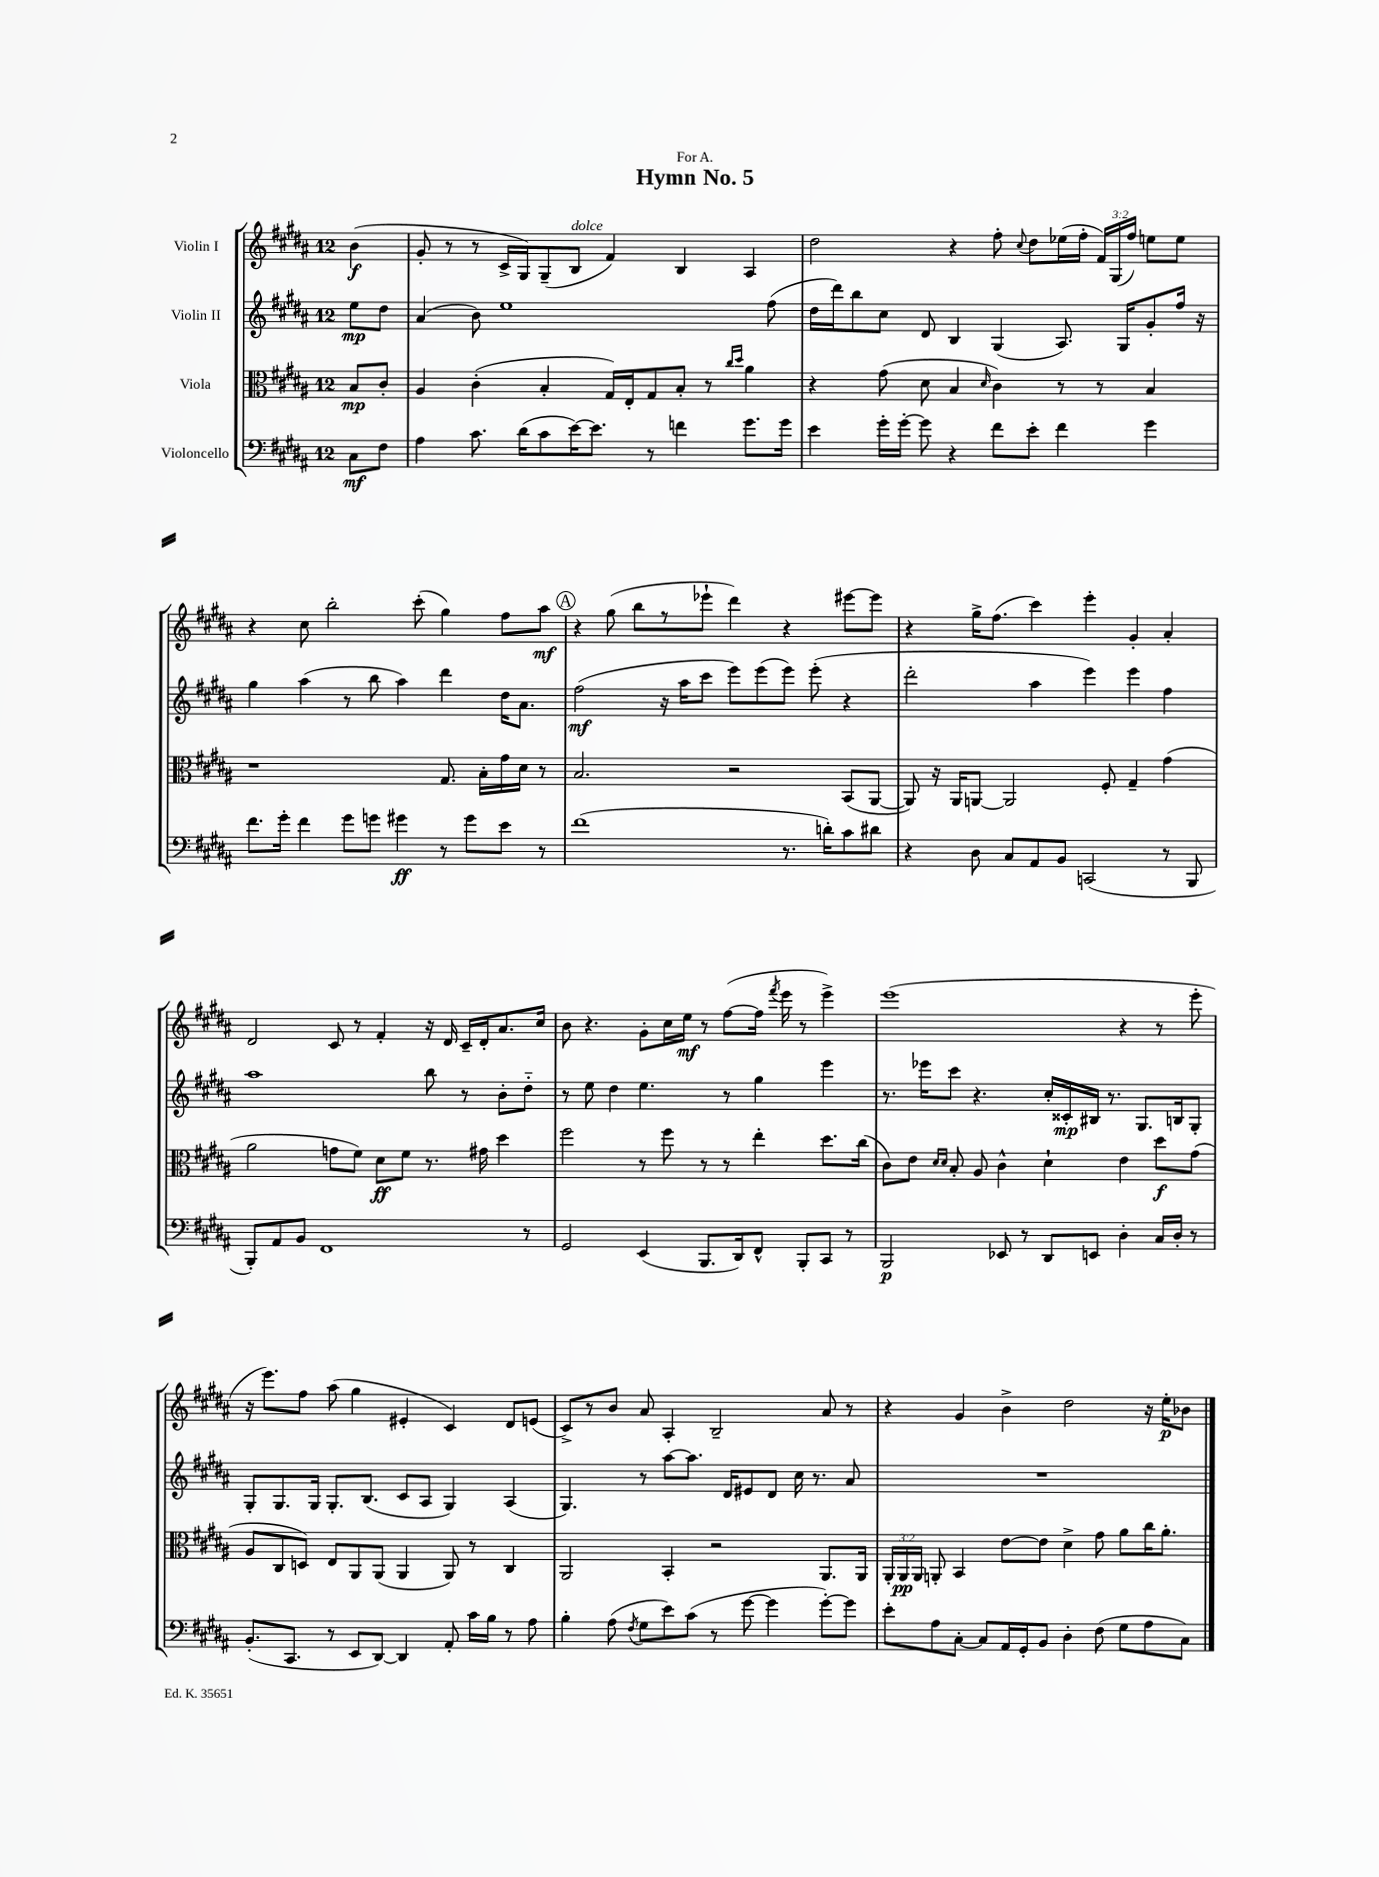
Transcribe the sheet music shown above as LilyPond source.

\header { title = "Hymn No. 5" dedication = "For A." }
<<
\new StaffGroup <<
\new Staff = "s0" \with { instrumentName = "Violin I" } {
    \clef treble \key b \major \once \override Staff.TimeSignature.style = #'single-digit \time 12/8 \override Staff.TupletNumber.text = #tuplet-number::calc-fraction-text \partial 4
    \autoBeamOff b'4\f( |
    gis'8-. r8 r8 cis'16[-> gis16) gis8--( b8]^\markup { \italic "dolce" } fis'4) b4 ais4 |
    dis''2 r4 fis''8-. \appoggiatura { cis''8 } dis''8[ ees''16( fis''16]-. \tuplet 3/2 { fis'16[) gis16( fis''16]) } e''8[ e''8] |
    r4 cis''8 b''2-. cis'''8-.( gis''4) fis''8[ ais''8]\mf |
    \mark \markup { \circle "A" } r4 gis''8( b''8[ r8 ees'''8]-! dis'''4) r4 eis'''8[~ eis'''8] |
    r4 gis''16[-> fis''8.]( cis'''4) e'''4-. gis'4-. ais'4-. |
    dis'2 cis'8 r8 fis'4-. r16 dis'16 cis'16[-- dis'16-. ais'8. cis''16] |
    b'8 r4. gis'8[-. cis''16 e''16]\mf r8 fis''8[~( fis''16] \acciaccatura { fis'''8 } e'''16 r8 e'''4->) |
    e'''1( r4 r8 e'''8-. |
    r16 e'''8.[) fis''8] ais''8( gis''4 eis'4-. cis'4) dis'8[ e'8]( |
    cis'8[->) r8 b'8] ais'8 ais4-. b2-- ais'8 r8 |
    r4 gis'4 b'4-> dis''2 r16 e''16[-.\p bes'8] \bar "|." |
}
\new Staff = "s1" \with { instrumentName = "Violin II" } {
    \clef treble \key b \major \once \override Staff.TimeSignature.style = #'single-digit \time 12/8 \partial 4
    \autoBeamOff e''8[\mp dis''8] |
    ais'4( b'8) e''1 fis''8( |
    dis''16[ dis'''16) b''8 cis''8] dis'8 b4 gis4( ais8.) gis16[ gis'8-. fis''16] r16 |
    gis''4 ais''4( r8 b''8 ais''4) dis'''4 dis''16[ ais'8.] |
    \mark \markup { \circle "A" } fis''2\mf( r16 ais''16[ cis'''8] e'''8[) e'''8( e'''8]) e'''8-.( r4 |
    dis'''2-. ais''4 e'''4) e'''4 fis''4 |
    ais''1 b''8 r8 b'8[-. dis''8]-_ |
    r8 e''8 dis''4 e''4. r8 gis''4 e'''4 |
    r8. ees'''16[ cis'''8] r4. cis''16[-. cisis'16-.\mp bis16] r8. gis8.[ b16 gis8]-. |
    gis8[-. gis8. gis16] gis8.[-. b8.]( cis'8[ ais8] gis4) ais4( |
    gis4.) r8 ais''8[~ ais''8.] dis'16[ eis'8 dis'8] cis''16 r8. ais'8 |
    R1. \bar "|." |
}
\new Staff = "s2" \with { instrumentName = "Viola" } {
    \clef alto \key b \major \once \override Staff.TimeSignature.style = #'single-digit \time 12/8 \override Staff.TupletNumber.text = #tuplet-number::calc-fraction-text \partial 4
    \autoBeamOff b8[\mp cis'8]-. |
    ais4 cis'4-.( b4-. gis16[) e16-. gis8 b8]-. r8 \grace { cis''16[ dis''16] } ais'4 |
    r4 gis'8( dis'8 b4 \grace { dis'16 } cis'4) r8 r8 b4 |
    r1 gis8. b16[-. gis'16 dis'16] r8 |
    \mark \markup { \circle "A" } b2. r2 b,8[( ais,8]~ |
    ais,8) r16 ais,16[ a,8]~ a,2 fis8-. gis4-- gis'4( |
    ais'2 g'8[ fis'8]) dis'8[\ff fis'8] r8. gis'16 dis''4 |
    fis''2 r8 fis''8 r8 r8 e''4-. dis''8.[ cis''16]( |
    cis'8[) e'8] \grace { dis'16[ dis'16] } b8-. ais8 cis'4-^ dis'4-! e'4 dis''8[\f gis'8]( |
    ais8[ cis8 d8]) e8[ ais,8 ais,8]( ais,4 ais,8) r8 cis4 |
    ais,2 b,4-. r2 ais,8.[ ais,16] |
    \tuplet 3/2 { ais,16[-. ais,16\pp ais,16] } a,8-. b,4 e'8[~ e'8] dis'4-> gis'8 ais'8[ cis''16 ais'8.]-. \bar "|." |
}
\new Staff = "s3" \with { instrumentName = "Violoncello" } {
    \clef bass \key b \major \once \override Staff.TimeSignature.style = #'single-digit \time 12/8 \partial 4
    \autoBeamOff cis8[\mf fis8] |
    ais4 cis'8. dis'16[( cis'8 e'16~) e'8.] r8 f'4 gis'8.[ gis'16] |
    e'4 gis'16[-. gis'16]~-. gis'8 r4 fis'8[ e'8]-. fis'4 gis'4 |
    fis'8.[ gis'16]-. fis'4 gis'8[ g'8] gis'4\ff r8 gis'8[ e'8] r8 |
    \mark \markup { \circle "A" } fis'1( r8. d'16[-.) cis'8 dis'8] |
    r4 dis8 cis8[ ais,8 b,8] c,2( r8 b,,8 |
    b,,8[-.) ais,8 b,8] fis,1 r8 |
    gis,2 e,4( b,,8.[ dis,16) fis,8]-^ b,,8[-. cis,8] r8 |
    b,,2\p ees,8 r8 dis,8[ e,8] dis4-. cis16[ dis16]-. r8 |
    b,8.[-.( cis,8.] r8 e,8[ dis,8]~) dis,4 ais,8-. cis'16[ b16] r8 ais8 |
    b4-. ais8( \acciaccatura { fis8 } gis8[ e'8) cis'8]( r8 gis'8~ gis'4 gis'8[~-.) gis'8] |
    e'8[-. ais8 cis8]~-. cis8[ ais,16 gis,16-. b,8] dis4-. fis8( gis8[ ais8 cis8]) \bar "|." |
}
>>
>>
\layout { \context { \Score \remove "Bar_number_engraver" } }
